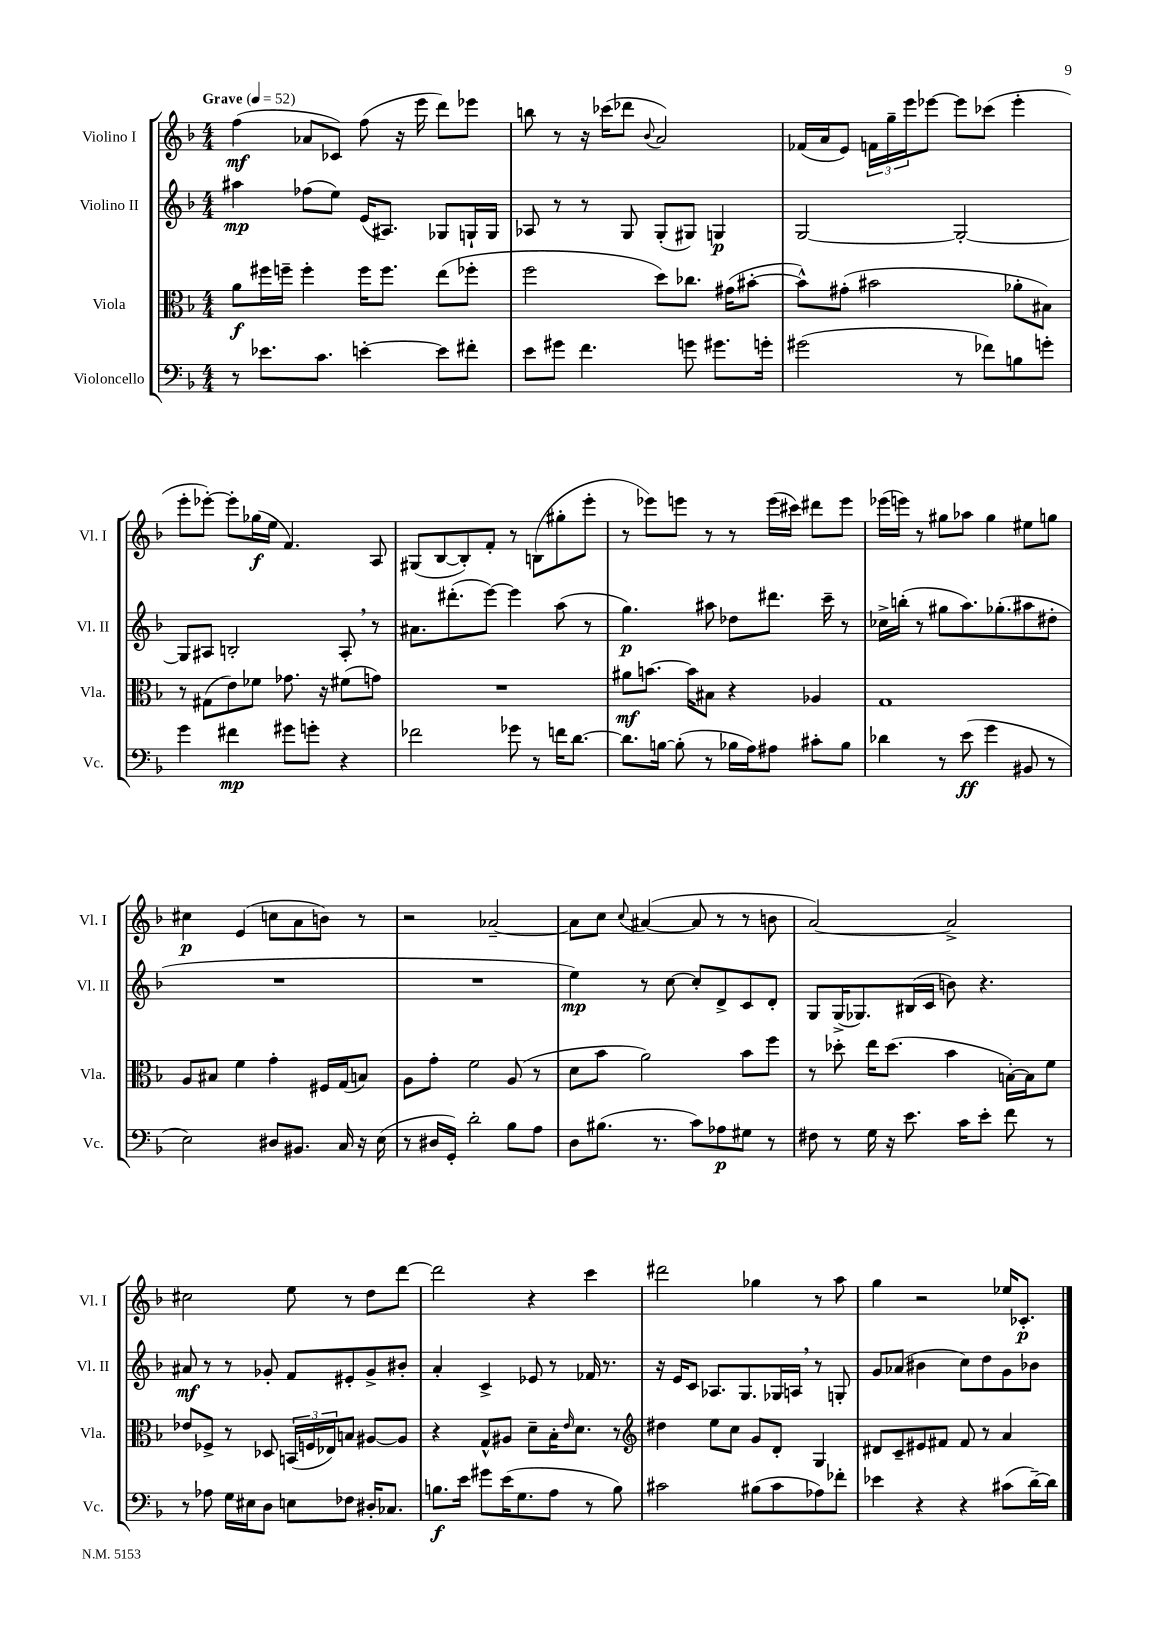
<<
\new StaffGroup <<
\new Staff = "s0" \with { instrumentName = "Violino I" shortInstrumentName = "Vl. I" } {
    \clef treble \key f \major \numericTimeSignature \time 4/4 \tempo "Grave" 4 = 52
    f''4\mf( aes'8 ces'8) f''8( r16 e'''16 d'''8) ees'''8 |
    b''8 r8 r16 ces'''16( des'''8 \appoggiatura { bes'8 } a'2) |
    fes'16( a'16 e'8) \tuplet 3/2 { f'16 g''16-- e'''16 } ees'''8~ ees'''8 ces'''8( ees'''4-. |
    e'''8-. ees'''8~-.) ees'''8-. ges''16\f( e''16 f'4.) a8 |
    gis8( bes8~ bes8-.) f'8-. r8 b8( gis''8-. e'''8-. |
    r8 ees'''8) e'''8 r8 r8 e'''16( cis'''16) dis'''8 e'''8 |
    ees'''16( e'''16) r8 gis''8 aes''8 gis''4 eis''8 g''8 |
    cis''4\p e'4( c''8 a'8 b'8) r8 |
    r2 aes'2~-- |
    aes'8 c''8 \appoggiatura { c''8 } ais'4~( ais'8 r8 r8 b'8 |
    a'2~) a'2-> |
    cis''2 e''8 r8 d''8 d'''8~ |
    d'''2 r4 c'''4 |
    dis'''2 ges''4 r8 a''8 |
    g''4 r2 ees''16 ces'8.-.\p \bar "|." |
}
\new Staff = "s1" \with { instrumentName = "Violino II" shortInstrumentName = "Vl. II" } {
    \clef treble \key f \major \numericTimeSignature \time 4/4
    ais''4\mp fes''8( e''8) e'16( ais8.) ges8 g16-! g16 |
    aes8 r8 r8 g8 g8-.( gis8) g4\p |
    g2~ g2~-. |
    g8 ais8 b2-. ais8-. \breathe r8 |
    ais'8. dis'''8.-.( e'''8~) e'''4 a''8( r8 |
    g''4.\p) ais''8 des''8 dis'''8. c'''16-- r8 |
    ces''16-> b''16-.( r8 gis''8 a''8.) ges''8.-.( ais''8 dis''8-. |
    R1 |
    R1 |
    e''4\mp) r8 c''8~ c''8-. d'8-> c'8 d'8-. |
    g8 g16->( ges8.) bis16( c'16 b'8) r4. |
    ais'8\mf r8 r8 ges'8-. f'8 eis'8-. ges'8-> bis'8-. |
    a'4-. c'4-> ees'8 r8 fes'16 r8. |
    r16 e'16 c'8 aes8. g8. ges16 a16 \breathe r8 g8-. |
    g'8 aes'8( bis'4 c''8) d''8 g'8 bes'8 \bar "|." |
}
\new Staff = "s2" \with { instrumentName = "Viola" shortInstrumentName = "Vla." } {
    \clef alto \key f \major \numericTimeSignature \time 4/4
    a'8\f fis''16 f''16-- f''4-. f''16 f''8. e''8( fes''8-. |
    f''2 d''8) ces''8. gis'16( bis'8~-. |
    bis'8-^) gis'8-.( bis'2 aes'8-. bis8) |
    r8 gis8( e'8) fes'8 ges'8. r16 fis'8( g'8) |
    R1 |
    ais'8\mf b'8.~ b'16 bis8 r4 aes4 |
    g1 |
    a8 bis8 f'4 g'4-. fis16 g16( b8) |
    a8 g'8-. f'2 a8( r8 |
    d'8 bes'8 a'2) bes'8 f''8 |
    r8 des''8-. e''16 des''8.( bes'4 b16~-.) b16 f'8 |
    ees'8 fes8-> r8 des8 \tuplet 3/2 { b,16( f16 ees16) } b8 ais8~ ais8 |
    r4 g8-^ ais8 d'8-- bes16-. \grace { e'16 } d'8. r8 |
    \clef treble dis''4 e''8 c''8 g'8 d'8-. g4 |
    dis'8 c'8-- eis'8 fis'8 fis'8 r8 a'4 \bar "|." |
}
\new Staff = "s3" \with { instrumentName = "Violoncello" shortInstrumentName = "Vc." } {
    \clef bass \key f \major \numericTimeSignature \time 4/4
    r8 ees'8. c'8. e'4~-. e'8 fis'8-. |
    e'8 gis'8 f'4. g'8 gis'8. g'16-. |
    gis'2( r8 fes'8) b8 g'8-. |
    g'4 fis'4\mp gis'8 g'8-. r4 |
    fes'2 ges'8 r8 f'16 d'8.~ |
    d'8. b16~ b8-.( r8 bes16 a16) ais8 cis'8-. bes8 |
    des'4 r8 e'8\ff( g'4 bis,8 r8 |
    e2) dis8 bis,8. c16 r16 e16( |
    r8 dis16 g,16-.) d'2-. bes8 a8 |
    d8 bis8.( r8. c'8) aes8\p gis8 r8 |
    fis8 r8 g16 r16 e'8. c'16 e'8-. f'8 r8 |
    r8 aes8 g16 eis16 d8 e8 fes8 dis16-. ces8. |
    b8.\f e'16 gis'8 e'16( g8. a8 r8 b8) |
    cis'2 bis8( cis'8 aes8) fes'8-. |
    ees'4 r4 r4 cis'8( d'16~--) d'16 \bar "|." |
}
>>
>>
\layout { \context { \Score \remove "Bar_number_engraver" } }
